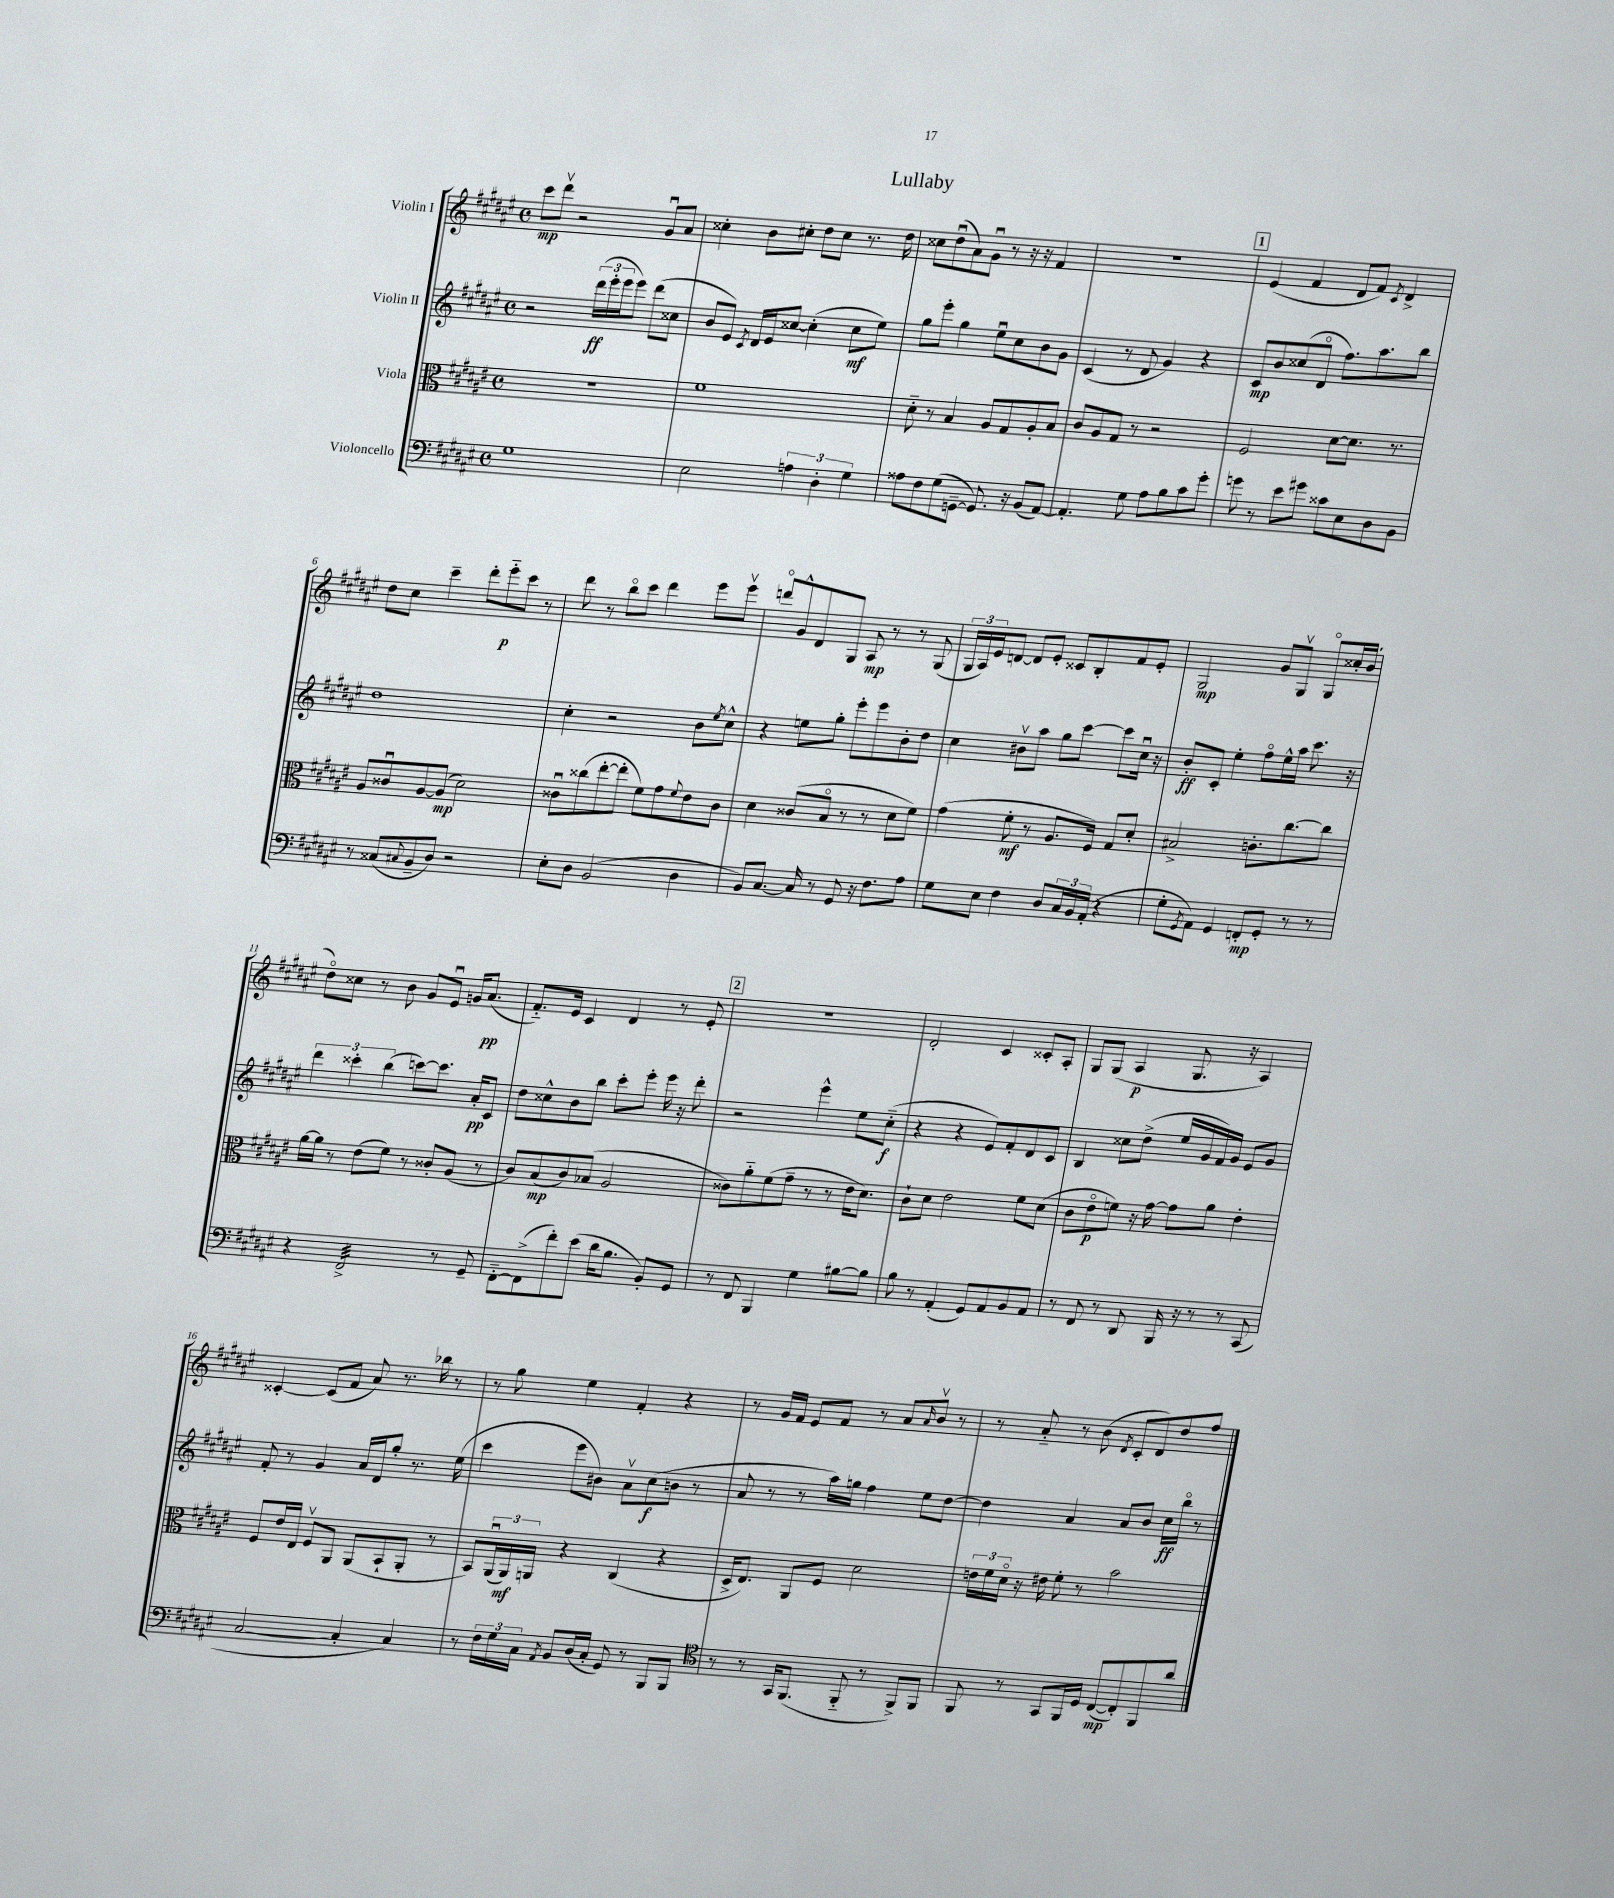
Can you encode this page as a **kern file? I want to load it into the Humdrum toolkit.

**kern	**kern	**kern	**kern
*staff4	*staff3	*staff2	*staff1
*clefF4	*clefC3	*clefG2	*clefG2
*k[f#c#g#d#a#e#]	*k[f#c#g#d#a#e#]	*k[f#c#g#d#a#e#]	*k[f#c#g#d#a#e#]
*M4/4	*M4/4	*M4/4	*M4/4
*met(c)	*met(c)	*met(c)	*met(c)
1G#	1r	2r	8ccc#
.	.	.	8ddd#v
.	.	.	2r
.	.	(24ddd#	.
.	.	24eee#'	.
.	.	24eee#	.
.	.	8eee#)	.
.	.	(8ddd#	8g#u
.	.	8cc##	8a#
=	=	=	=
2E#	1f#	8b	4cc##'
.	.	8e#)	.
.	.	8qc#	.
.	.	16d#	8b
.	.	16e#	.
.	.	[8cc##	8cc#'
6A	.	(4cc##']	8dd#
.	.	.	8cc#
6D#'	.	.	.
.	.	8cc##	8.r
6G#	.	.	.
.	.	8ee#)	.
.	.	.	16dd#
=	=	=	=
8A##	8d#'~	8gg#	8cc##
8F#	8r	8eee#'	(8dd#u
(8G#	4B	4gg#	8a#)
[8GG~	.	.	8g#u
8.GG])	8A#	8ee#u	8r
.	8G#	8cc#	16r
16r	.	.	16r
(8BB	8A#'	8b	4f#
[8AA#)	8B	8g#	.
=	=	=	=
4.AA#']	8c#	(4c#	1r
.	8A#	.	.
.	8G#	8r	.
8G#	8r	8d#	.
8A#	2r	4g#)	.
8B	.	.	.
8c#	.	4r	.
8g#'	.	.	.
=	=	=	=
8g	2F#	8c#	(4e#
8r	.	8b	.
8e#	.	(8cc##	4f#
8g#	.	8d#o	.
8c##	[8d#	8.ff#)	8d#
8E#	8.d#]	.	8f#)
.	.	8.aa#	.
.	.	.	8qc#
8D#	.	.	4d#^
.	8.r	.	.
8BB	.	8bb	.
=	=	=	=
8r	8A#	1dd#	8dd#
(8C##	8c##u	.	8cc#
8qqC#	.	.	.
8BB~	[8A#	.	4ccc#~
8D#)	(8A#]	.	.
2r	2d#)	.	8ddd#'
.	.	.	8eee#'~
.	.	.	8ccc#
.	.	.	8r
=	=	=	=
8E#'	8c##u	4cc#'	8ddd#
8D#	(8cc##	.	8r
(2BB	[8ee#'	2r	8bbo
.	8ee#']	.	8ccc#
.	8f#)	.	4ddd#
.	8g#	.	.
.	8qqf#	.	.
4D#	8e#	8b	8eee#
.	.	8qee#	.
.	8c##	8cc#^^	8eee#v
=	=	=	=
8BB)	4d#	4r	8dddo
[8.C#	.	.	8g#^^
.	(8c##	8ee	8d#
16C#]	.	.	.
8r	8Bo	8gg#'	8G#
8GG#	8r	8eee#'	8A#
16r	8r	8eee#	8r
8.F#	.	.	.
.	8d#	8b'	8r
8A#	8f#)	8dd#	(8G#
=	=	=	=
8G#	(4g#	4cc#	24G#
.	.	.	24A#)
.	.	.	24e#
8E#	.	.	[8d
4F#	8f#'	8b#v	8d]
.	8r	8aa#	8e#'
8D#	8.A#	8gg#	8c##
24C#	.	[8ccc#	8B'
24BB	.	.	.
.	16F#)	.	.
(24AA#'	.	.	.
4r	8G#	8ccc#]	8f#
.	8d#'	16cc#u	8e#'
.	.	16r	.
=	=	=	=
8G#'	2B#^	8b'	2G#
8qGG#	.	.	.
8AA#)	.	8c#'	.
4GG#	.	4ee#'	.
8FF'	8.c'	8ff#o	8g#
8GG#'	.	16ee#^^	8G#v
.	[8.cc#	16aa#	.
8r	.	8.ccc#	8G#o
8r	8cc#]	.	16cc##'
.	.	16r	(16b
=	=	=	=
4r	[16a#	6ddd#	8dd#o)
.	16a#]	.	.
.	8r	.	8cc##
.	.	6ccc##'	.
2FF#^	(8e#	.	8r
.	.	(6bb	.
.	8f#)	.	8b
.	8r	[8ccc)	8g#
.	8c##'	8.ccc]	8e#u
8r	(8A#	.	16g
.	.	16a#'	(8.a#
8GG#~	8r	8c#	.
=	=	=	=
[8FF#'~	8c#)	8dd#	8.f#'~)
(8FF#^]	(8B	8cc##^^	.
.	.	.	16e#
8f#')	8c#)	8b	4c#
(8e#	(8B-	8bb	.
16d#	2A#	8ccc#'	4d#
8.B	.	.	.
.	.	8eee#'	.
8BB')	.	16eee#	8r
.	.	16r	.
8GG#	.	8ddd#'	8e#'
=	=	=	=
8r	8c##)	2r	1r
8FF#	8a#'~	.	.
4BBB	(8f#	.	.
.	8g#~	.	.
4G#	8r	4eee#^^	.
.	8r	.	.
[8B#	16e#	8ee#	.
.	8.d#)	.	.
8B#]	.	(8cc#'~	.
=	=	=	=
8B	8c#`	4r	2d#'
8r	8d#	.	.
(4AA#'	2e#	4r	.
8GG#)	.	8e#)	4c#
8AA#	.	8f#'	.
8BB	8f#	8d#	8c##'
8AA#	(8d#	8c#	8A#'
=	=	=	=
8r	8c#	4B	8G#
8FF#	8e#o	.	(8G#
8r	8f)	8cc##	4A#
8DD#	16r	(8dd#^	.
.	[16g#	.	.
16BBB	8g#]	16ee#	8.G#
16r	.	16g#	.
8r	8a#	16f#)	.
.	.	16g#	16r
8r	4e#'	8e#	4A#)
(8CC#	.	8g#	.
=	=	=	=
[2C#	8F#	8f#'	[4c##'
.	16e#	8r	.
.	16E#	.	.
.	8F#v	4g#	(8c##]
.	8AA#	.	8f#
4C#']	(8AA#	16a#	8a#)
.	.	16d#	.
.	8BB`	8gg#'	8.r
4C#)	8AA#'	8.r	.
.	.	.	16bb-
.	8r	.	8r
.	.	(16ee#	.
=	=	=	=
8r	8BB)	4ccc#	8r
24F#	(24AA#u	.	8gg#
24G#	24AA#)	.	.
24C#	24AA	.	.
8qAA#	.	.	.
8BB	4r	8eee#	4ee#
(16D#	.	8b#)	.
16C#'	.	.	.
8GG#)	(4C#	8a#v	4f#'
8r	.	(8cc#	.
8BBB	4r	8b	4r
8BBB	.	8r	.
=	=	=	=
*clefC4	*	*	*
8r	16D#^	8a#	8r
.	8.E#)	.	.
8r	.	8r	16g#
.	.	.	16f#
16GG#	8AA#	8r	8e#
(8.FF#	.	.	.
.	8F#	16aa#)	8f#
.	.	16gg	.
8FF#'~	2d#	4ff#	8r
8r	.	.	8a#
.	.	.	16qqa#
8FF#^)	.	8ee#	8bv
8FF#	.	[8dd#	8r
=	=	=	=
8FF#	24e	4dd#]	8r
.	24f#	.	.
.	24d#o	.	.
8r	16r	.	8a#'~
.	16e#	.	.
8GG#	8f#'	4a#	8r
16FF#	8r	.	(8b
16D#	.	.	.
.	.	.	8qd#
([8C#	2b	8a#	8c#'
8C#'])	.	8b	8d#)
8FF#	.	16cc#	8dd#
.	.	16bbo	.
8a#	.	8r	8ff#
==	==	==	==
*-	*-	*-	*-
